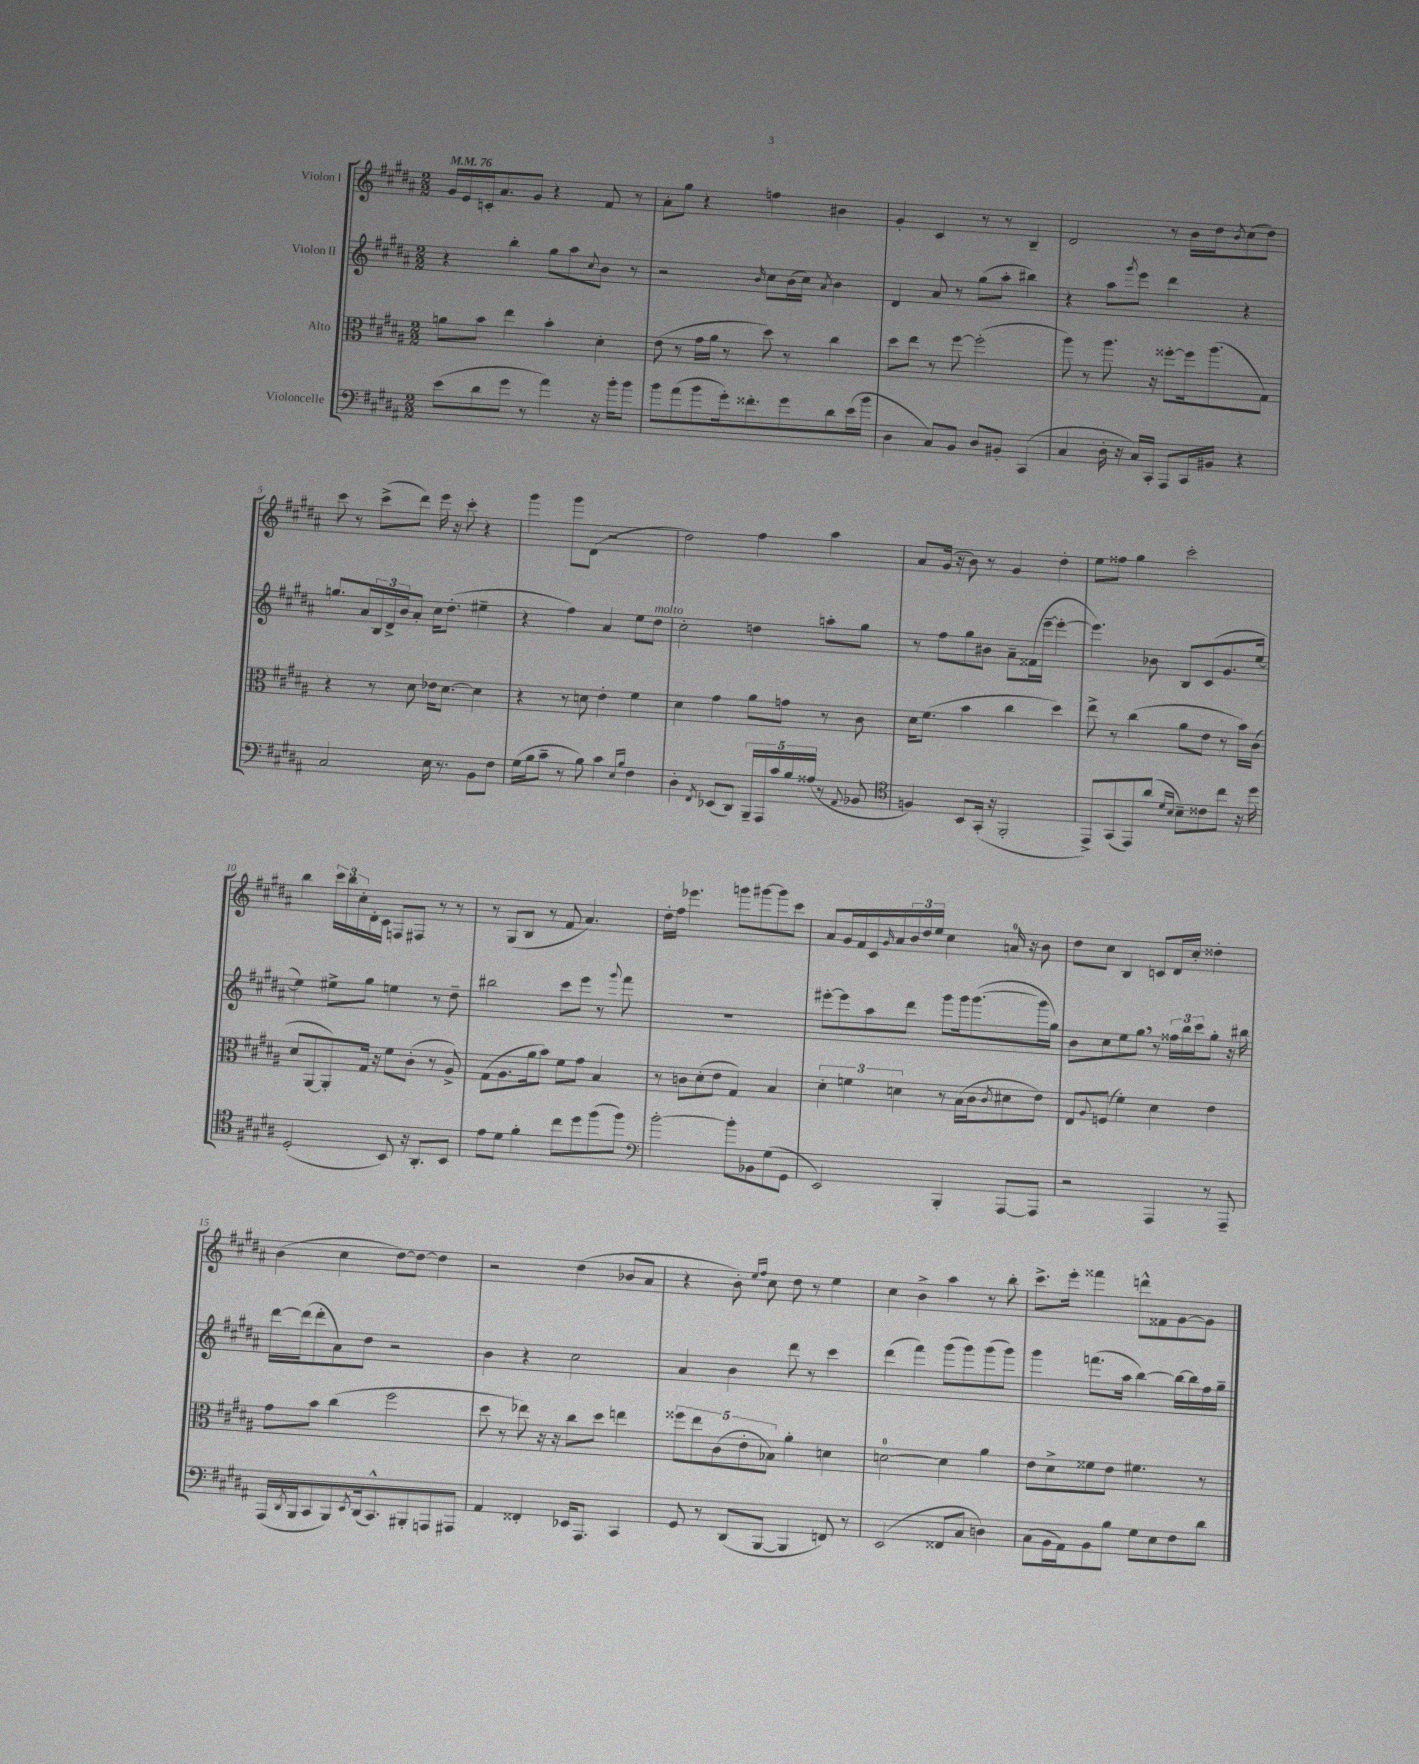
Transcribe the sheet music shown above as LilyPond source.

<<
\new StaffGroup <<
\new Staff = "s0" \with { instrumentName = "Violon I" } {
    \clef treble \key b \major \numericTimeSignature \time 2/2 \tempo 4 = 76
    gis'16 e'16 c'16-. ais'8. gis'8 r4 fis'8 r8 |
    ais'8-. gis''8 r4 f''4 bis'4 |
    gis'4-. cis'4 r8 r8 b4-- |
    dis'2 r8 b'16 dis''16 \acciaccatura { b'8 } cis''8( dis''8) |
    cis'''8 r8 cis'''8->( dis'''8) e'''16 r16 cis'''8-. r4 |
    gis'''4 gis'''8 dis'8( r2 |
    dis''2) fis''4 ais''4 |
    ais'8 gis'16( r16 b'8) r8 gis'4 dis''4-. |
    e''8 fisis''8 gis''4 cis'''2-. |
    b''4 \tuplet 3/2 { cis'''16 b''16 cis''16-. } dis'16-. cis'16 f8 fis8 r8 r8 |
    r8 gis8( b8 r8 fis'8 ais'4.) |
    dis''16-. fis''16 ees'''4. g'''8 gis'''8~ gis'''8 cis'''8 |
    ais'8 gis'16 fis'16 cis'16 \grace { gis'16 } ais'16 \tuplet 3/2 { b'16 dis''16 e''16 } cis''4 a'16-0 r16 b'8 |
    dis''8 cis''8 b4 c'8 dis'16 cis''16-. disis''4-. |
    b'4( cis''4 dis''8~) dis''8~ dis''4 |
    r2 dis''4( bes'8 ais'8 |
    r4 b'8-.) \grace { e''16 fis''16 } cis''8 dis''8 r8 e''4 |
    cis''4 b'4-> ais''4 r8 b''8-. |
    cis'''8.-> e'''16-. fisis'''4 d'''8-^ fisis'8 gis'8~ gis'8 \bar "|." |
}
\new Staff = "s1" \with { instrumentName = "Violon II" } {
    \clef treble \key b \major \numericTimeSignature \time 2/2
    r4 b''4-. gis''8 ais''8 \appoggiatura { cis''8 } b'8 r8 |
    r2 \grace { b'16 } cis''8 b'16( cis''16) \acciaccatura { ais'8 } b'4 |
    dis'4 ais'8 r8 gis''8( ais''8-. bis''4) |
    r4 ais''8 \acciaccatura { gis'''8 } e'''8 dis'''4 r4 |
    g''8. ais'16 \tuplet 3/2 { b16 dis'16-> b'16 } ais'8-. cis''16 dis''8.-.( eis''4-- |
    r4 fis''4) ais'4 e''8 dis''8^\markup { \italic "molto" } |
    cis''2-. d''4 a''8-. gis''8 |
    r8 fis''8 gis''8 bis'8 ais'8-- fisis'16( e'''16~-- e'''4~-. |
    e'''4.) bes'8 b8 cis'8( gis'8. e''16~ |
    e''4) eis''8-> gis''8 e''4 r8 dis''8-- |
    bis''2 cis'''8 e'''8 r8 \appoggiatura { gis'''8 } fis'''8 |
    R1 |
    eis'''8~-. eis'''8 ais''8 dis'''8 gis'''8 gis'''16 gis'''8.~( gis'''16 gis''16) |
    b'8 cis''8 e''8 gis''8 \breathe r8 \tuplet 3/2 { fisis''16 b''16 cis'''16 } gis''8-. r16 bis''16 |
    dis'''16~ dis'''16( dis'''8-. ais'8) dis''8 r2 |
    b'4 r4 cis''2 |
    ais'4 b'4 dis'''8 r8 cis'''4 |
    dis'''4( fis'''4) gis'''8( gis'''8) gis'''8( gis'''8) |
    gis'''4 f'''8.( ais''16 b''4~) b''16~ b''16 fis''16 gis''16-- \bar "|." |
}
\new Staff = "s2" \with { instrumentName = "Alto" } {
    \clef alto \key b \major \numericTimeSignature \time 2/2
    a'8 b'8 e''4 b'4-. dis'4-. |
    e'8( r8 gis'16 ais'16 r8 dis''8) r8 cis''4 |
    dis''8 e''8 r8 fis''8~ fis''2-.( |
    ais''8) r8 ais''8. r16 fisis''8~-. fisis''16 ais''8.( gis8) |
    r4 r8 dis'8 ees'16 dis'8.~ dis'4 |
    r4 r8 d'8 e'4-. fis'4 |
    dis'4 gis'4 ais'8 g'8 r8 cis'8 |
    dis'16 fis'8.( b'4 cis''4 dis''4) |
    e''8-> r8 cis''4( ais'8 e'8 r8 b'16) cis'16( |
    dis'8 ais,8~ ais,8-.) gis16 r16 fis'8 cis'8-.( r8 ais8->) |
    gis8( ais8. ais'16 b'8) fis'8 gis'8 b4 |
    r8 c'8 dis'8-.( e'8 gis4) b4 |
    \tuplet 3/2 { dis'4-. f'4 d'4 } r8 b16( cis'16 \acciaccatura { cis'8 } dis'8 e'8) |
    e8 \appoggiatura { ais8 } f8( fis'4-.) dis'4 e'4 |
    gis'8 b'8 cis''4( fis''2 |
    dis''8 r8 ees''8) r16 r16 cis''8 dis''8 e''4 |
    \tuplet 5/4 { fisis''8 e''8 cis'8( e'8-. bes8) } ais'4-. d'4 |
    d'2-0~ d'4 ais'4 |
    e'8 dis'8-> fisis'8 e'8 fis'4. r8 \bar "|." |
}
\new Staff = "s3" \with { instrumentName = "Violoncelle" } {
    \clef bass \key b \major \numericTimeSignature \time 2/2
    e'8( dis'8 gis'8 r8 ais'4) r16 b'16-. b'8 |
    b'8 ais'8( b'8 gis'16-.) fisis'8.-. gis'8 dis'8 e'16( b'16 |
    dis4 cis8) b,8 dis8 bis,8-. cis,4( |
    cis4 dis16-. r16 cis16) cis,16-. ais,,8 cis,16 bis,16 r4 |
    cis2 e16 r8. b,8 fis8 |
    gis16( b16 cis'8-- r8 b8) cis'4 \grace { e16 b16 } fis4 |
    dis4-. \acciaccatura { fis,8 } ees,8( dis,8) \tuplet 5/4 { b,,16-- ais,,16 cis'16 b16 aisis16( } r8 \appoggiatura { ais,8 } bes,8 |
    \clef tenor f4) b,8 gis,16-.( r16 fis,2-. |
    e,8->) gis,8( e,8) ais'8( \grace { dis'16 b16 } b8--) cisis'8 cis''8 r16 dis''16 |
    dis2-.( b,8) r16 ais,8.-. b,8 |
    e'8 dis'8 fis'4-. cis''8 dis''8 fis''8( fis''8) |
    \clef bass b'2~-. b'8-. bes,8 gis8( gis,8 |
    e,2) b,,4-. ais,,8~ ais,,8 |
    r2 ais,,4 r8 ais,,8-- |
    ais,,16( \acciaccatura { dis,8 } b,,16 cis,8 b,,8) \acciaccatura { e,8 } dis,16( cis,8.-^) bis,,8-. a,,8 ais,,8 |
    ais,4 fisis,4-. ees,16 ais,,8. cis,4 |
    gis,8 r8 dis,8( b,,8~ b,,4 f,8) r8 |
    e,2( fisis,8 cis8 d4) |
    cis8( b,16 ais,16) b,8 b8 gis8 e8 fis8 dis'8 \bar "|." |
}
>>
>>
